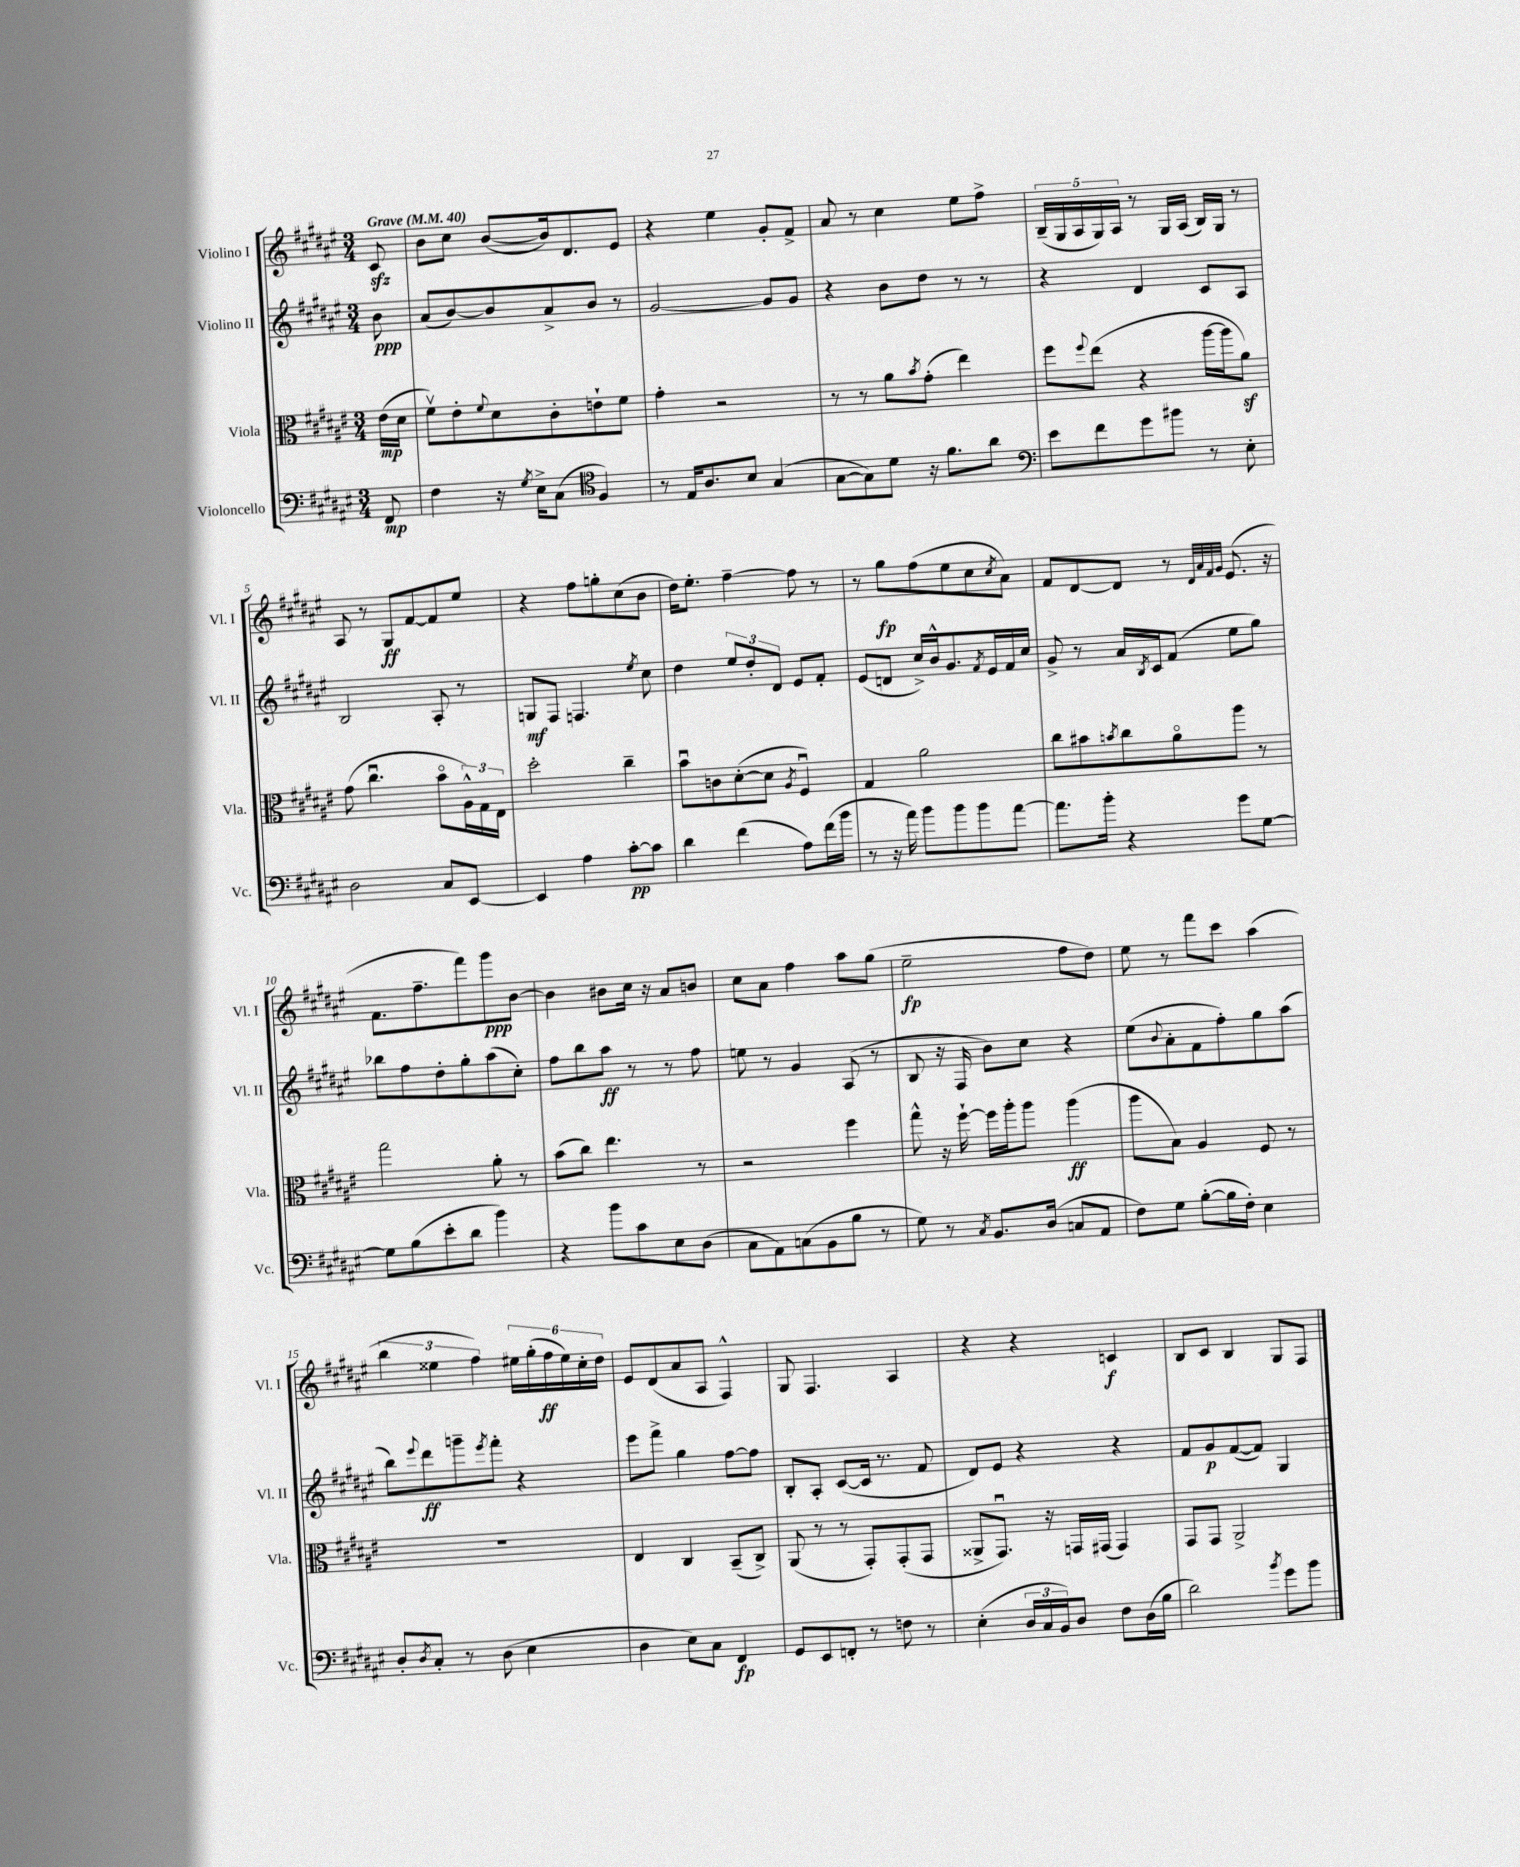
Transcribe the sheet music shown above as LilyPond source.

<<
\new StaffGroup <<
\new Staff = "s0" \with { instrumentName = "Violino I" shortInstrumentName = "Vl. I" } {
    \clef treble \key fis \major \numericTimeSignature \time 3/4 \partial 8 \tempo "Grave" 4 = 40
    cis'8\sfz |
    b'8 cis''8 b'8~( b'16) dis'8. eis'8 |
    r4 eis''4 gis'8-. fis'8-> |
    ais'8 r8 cis''4 eis''8 fis''8-> |
    \tuplet 5/4 { b16--( gis16 ais16 gis16) ais16 } r8 gis16 ais16( b16) gis16 r8 |
    ais8 r8 gis8\ff fis'8~ fis'8 eis''8 |
    r4 fis''8 g''8-. cis''8( b'8 |
    dis''16) eis''8.-. fis''4~-- fis''8 r8 |
    r8 gis''8\fp fis''8( eis''8 cis''8 \acciaccatura { cis''8 } ais'8) |
    fis'8 dis'8~ dis'8 r8 \grace { dis'32 ais'32 fis'32 gis'32 } eis'8.( r16 |
    fis'8. fis''8.-- fis'''8) gis'''8\ppp b'8~ |
    b'4 bis'8 cis''16 r16 ais'8 b'8 |
    cis''8 ais'8 fis''4 ais''8 gis''8( |
    eis''2--\fp fis''8 dis''8) |
    eis''8 r8 fis'''8 cis'''8 ais''4( |
    \tuplet 3/2 { b''4 eisis''4 fis''4) } \tuplet 6/4 { eis''16 gis''16-.( fis''16\ff eis''16) cis''16-. dis''16 } |
    eis'8 dis'8( ais'8 ais8 fis4-^) |
    gis8 fis4. ais4 |
    r4 r4 c'4\f |
    b8 cis'8 b4 gis8 fis8 \bar "|." |
}
\new Staff = "s1" \with { instrumentName = "Violino II" shortInstrumentName = "Vl. II" } {
    \clef treble \key fis \major \numericTimeSignature \time 3/4 \partial 8
    b'8\ppp |
    ais'8( b'8~) b'8 ais'8-> b'8 r8 |
    gis'2~ gis'8 gis'8 |
    r4 b'8 dis''8 r8 r8 |
    r4 dis'4 cis'8 ais8 |
    b2 ais8-. r8 |
    g8\mf fis8 f4. \acciaccatura { eis''8 } cis''8 |
    dis''4 \tuplet 3/2 { eis''8 dis''8-. dis'8 } eis'8 fis'8-. |
    eis'8( d'8 cis''16->) b'16-^ gis'8. \acciaccatura { fis'8 } eis'16 fis'16 cis''16 |
    gis'8-> r8 ais'16 \acciaccatura { b8 } cis'16 fis'8( eis''8 gis''8) |
    bes''8 fis''8 dis''8-. gis''8-. ais''8( cis''8-.) |
    fis''8 b''8 ais''8\ff r8 r8 fis''8 |
    e''8 r8 gis'4 ais8( r8 |
    b8 r16 fis16 b'8) cis''8 r4 |
    eis''8( \appoggiatura { b'8 } ais'8-. fis'8 fis''8-.) gis''8 ais''8( |
    b''8) \appoggiatura { eis'''8 } dis'''8\ff g'''8-- \acciaccatura { eis'''8 } fis'''8-. r4 |
    eis'''8 fis'''8-> gis''4 fis''8~ fis''8 |
    b8-. ais8-. cis'8~( cis'16 r8. fis'8 |
    dis'8) eis'8 r4 r4 |
    fis'8 gis'8\p fis'8~( fis'8) gis4 \bar "|." |
}
\new Staff = "s2" \with { instrumentName = "Viola" shortInstrumentName = "Vla." } {
    \clef alto \key fis \major \numericTimeSignature \time 3/4 \partial 8
    eis'16\mp( dis'16 |
    fis'8\upbow) eis'8-. \appoggiatura { fis'8 } dis'8 cis'8-. e'8-! fis'8 |
    gis'4-. r2 |
    r8 r8 ais'8 \acciaccatura { b'8 } gis'8-.( eis''4) |
    fis''8 \appoggiatura { fis''8 } eis''8( r4 ais''16~ ais''16 ais'8\sf) |
    gis'8( cis''4.\downbow b'8\flageolet \tuplet 3/2 { ais16-^) gis16 eis16 } |
    dis''2-. cis''4-- |
    b'8\downbow c'8 dis'8~-.( dis'8 \acciaccatura { ais8 } fis4\downbow) |
    gis4 ais'2 |
    cis''8 bis'8 \acciaccatura { b'8 } cis''8 ais'8\flageolet ais''8 r8 |
    gis''2 ais'8-. r8 |
    b'8( cis''8) eis''4. r8 |
    r2 fis''4 |
    gis''8-^ r16 fis''16~-! fis''16 ais''16-. ais''8 ais''4\ff( |
    ais''8 b8) ais4 fis8 r8 |
    R2. |
    eis4 cis4 b,8--( cis8->) |
    ais,8( r8 r8 gis,8-.) gis,8-.( gis,8 |
    aisis,8-> gis,8.\downbow) r16 g,16 gis,16( gis,4) |
    gis,8 gis,8 ais,2-> \bar "|." |
}
\new Staff = "s3" \with { instrumentName = "Violoncello" shortInstrumentName = "Vc." } {
    \clef bass \key fis \major \numericTimeSignature \time 3/4 \partial 8
    fis,8\mp |
    fis4 r16 \acciaccatura { gis8 } eis16-> cis8( \clef tenor fis4) |
    r8 eis16 ais8. b8 gis4( |
    gis8~ gis8) dis'8 r16 fis'8. ais'8 |
    \clef bass eis'8 fis'8 gis'8 bis'8 r8 eis8-. |
    dis2 cis8 eis,8~ |
    eis,4 ais4 cis'8~-.\pp cis'8 |
    dis'4 fis'4( ais8) fis'16( b'16 |
    r8 r16 ais'16) b'8 b'8 b'8 ais'8~ |
    ais'8. b'16-. r4 gis'8 gis8~ |
    gis8 b8( eis'8-. dis'8 b'4) |
    r4 b'8 cis'8 eis8 dis8( |
    cis8 ais,8) c8( b,8 b8 r8 |
    gis8) r8 \acciaccatura { cis8 } b,8. dis16( c8 ais,8 |
    fis8) gis8 b8~-.( b16 fis16-.) eis4 |
    dis8-. \acciaccatura { dis8 } cis8-. r8 dis8( eis4 |
    dis4 eis8) cis8 fis,4\fp |
    gis,8 eis,8 f,8-. r8 f8 r8 |
    eis4-.( \tuplet 3/2 { dis16 cis16 b,16) } dis8 fis8 dis16( b16 |
    dis'2) \acciaccatura { b'8 } gis'8 b'8 \bar "|." |
}
>>
>>
